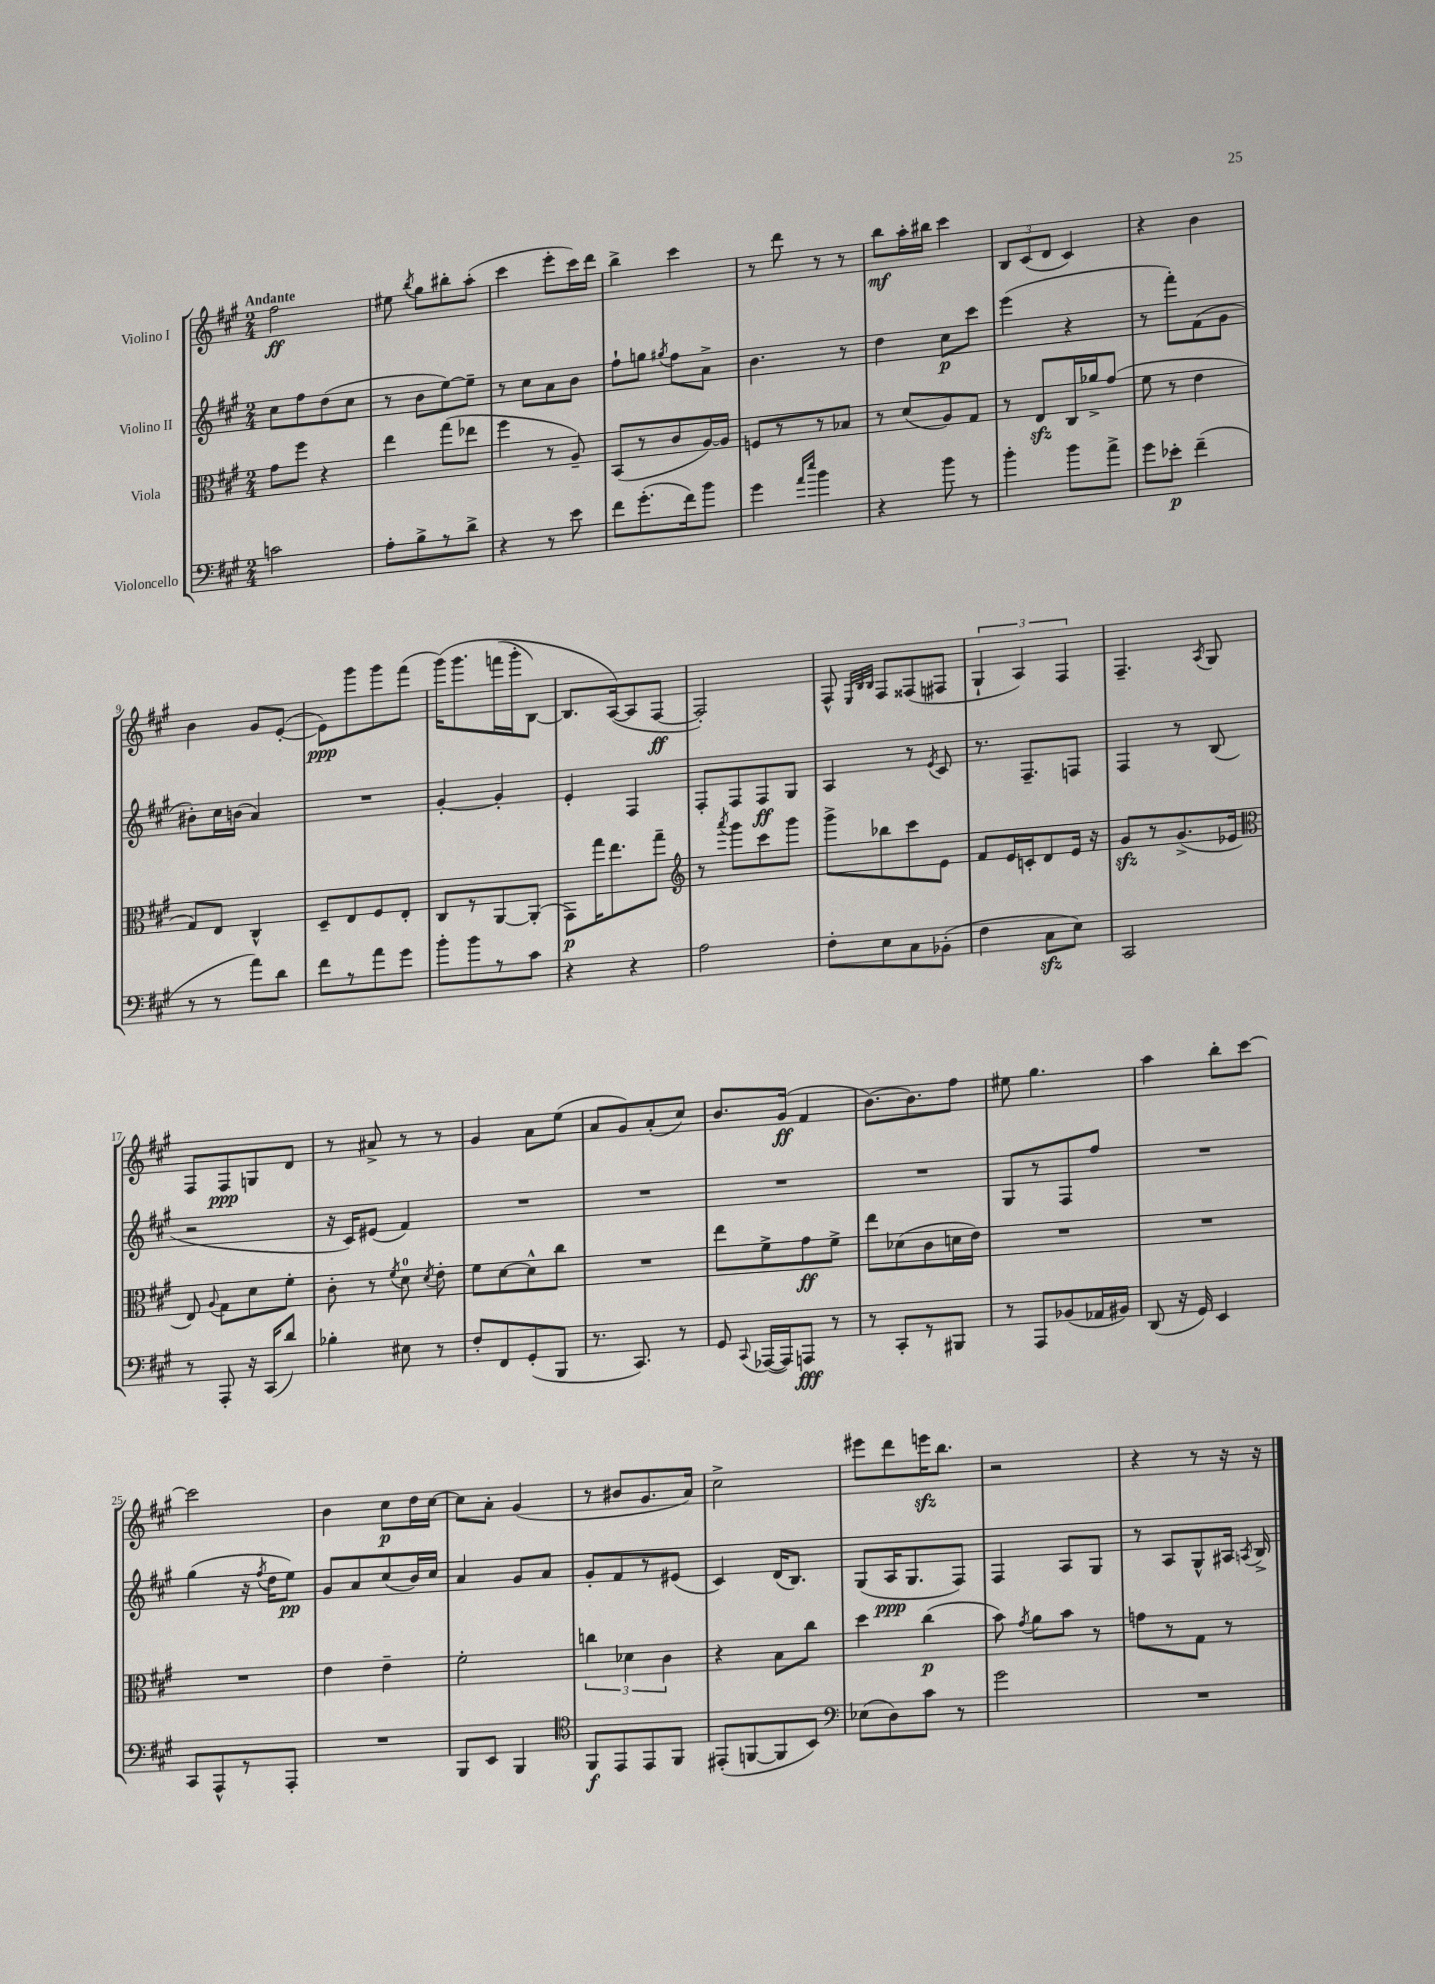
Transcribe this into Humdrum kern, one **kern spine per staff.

**kern	**kern	**kern	**kern
*staff4	*staff3	*staff2	*staff1
*clefF4	*clefC3	*clefG2	*clefG2
*k[f#c#g#]	*k[f#c#g#]	*k[f#c#g#]	*k[f#c#g#]
*M2/4	*M2/4	*M2/4	*M2/4
2c\	8g#\L	8cc#\L	2ff#\
.	8ff#\J	8ff#\	.
.	4r	(8dd\	.
.	.	8cc#\J	.
=	=	=	=
8A'\L	4ee\	8r	8ee#\
.	.	.	8qbb/
8B^\	.	8b\L	8gg#\L
8r	(8gg#\L	[8ee\)	8bb#'\
8d^\J	8ee-\J	8ee~\]J	(8aa'\J
=	=	=	=
4r	4ff#\	8r	4ccc#\
.	.	8cc#\L	.
8r	8r	8a\	8eee'\L
8e\	8A~/)	8b\J	16ccc#\L)
.	.	.	16ddd\JJ
=	=	=	=
8f#\L	(8BB/L	8ff#`\L	4bb^\
(8.g#'\	8r	8gg\J	.
.	.	8qgg#/	.
.	8c#/	8ff#\L	4ccc#\
16f#\k)	.	.	.
8b\J	[16A/L)	8a^\J	.
.	16A/]JJ	.	.
=	=	=	=
4g#\	8F/L	4.b\	8r
.	8r	.	8ddd\
16qqa/LL	.	.	.
16qqee/JJ	.	.	.
4b\	8r	.	8r
.	8B-/J	8r	8r
=	=	=	=
4r	8r	4dd\	8bb\L
.	(8d/L	.	16aa'\L
.	.	.	16bb#\JJ
8b\	8A/)	8cc#\L	4ccc#\
8r	8G#/J	8ccc#\J	.
=	=	=	=
4b'\	8r	(4eee\	12B/L
.	.	.	(12c#/
.	8E/L	.	.
.	.	.	12d/J
8b\L	16C#/L	4r	4c#/)
.	16a-^/J	.	.
8a^\J	(8g#/J	.	.
=	=	=	=
8g#\L	8f#\	8r	4r
8e-'\J	8r	8fff#'\L)	.
(4f#~\	4e\	(8f#\	4b\
.	.	8g#\J	.
=	=	=	=
8r	8G#/L)	8b#'\L)	4b\
8r	8E/J	16cc#\L	.
.	.	(16b\JJ	.
8a\L)	4C#^^/	4a/)	8g#/L
8d\J	.	.	([8e'/J
=	=	=	=
8f#\L	8D~/L	2r	8e\]L)
8r	8E/	.	8ggg#\
8a\	8F#/	.	8ggg#\
8g#\J	8E'/J	.	(8fff#\J
=	=	=	=
8b'\L	8C#/L	[4g#'/	&(16ggg#\LK)
.	.	.	8.ggg#\
8b\	8r	.	.
8r	[8AA/	4g#'/]	(16fff\L
.	.	.	16ggg#'\J
8c#\J	(8AA'/]J	.	[8B\J)
=	=	=	=
4r	8GG#\L)	4e'/	8.B/]L
.	16gg#\K	.	.
.	8.ee\	.	([16A/k&)
4r	.	4F#/	8A/]
.	8gg#~\J	.	[8F#/J
=	=	=	=
*	*clefG2	*	*
2A\	8r	8F#'/L	2F#'/])
.	8qaaa/	.	.
.	8ggg#\L	8F#/	.
.	8ccc#\	8F#/	.
.	8ggg#\J	8G#/J	.
=	=	=	=
8F#'\L	8ggg#^\L	4A/	8F#^^/
.	.	.	32qqE/LLL
.	.	.	32qqB/
.	.	.	32qqB/JJJ
8E\	8bb-\	.	8F#/L
8C#\	8ccc#\	8r	(8F##/
.	.	8qe/	.
(8BB-'\J	8e\J	8c#/	8F#/J
=	=	=	=
4F#\	8f#/L	8.r	6G#`/
.	16e/L	.	.
.	.	.	6A/)
.	16c'/J	8.F#~/L	.
8C#\L	8d/	.	.
.	.	.	6F#/
8E\J)	16e/Jk	8F/J	.
.	16r	.	.
=	=	=	=
2CC#/	8g#/L	4F#/	4.F#~/
.	8r	.	.
.	(8.g#^/	8r	.
.	.	.	8qA/
.	.	(8B/	8G#/
.	16e-/Jk	.	.
=	=	=	=
*	*clefC3	*	*
8r	8E/)	2r	8F#/L
.	8qqA/	.	.
8AAA'/	8G#\L	.	8F#/
16r	8d\	.	8G/
(16CC#/LK	.	.	.
8d/J)	8f#'\J	.	8d/J
=	=	=	=
4B-'\	8c#'\	16r	8r
.	.	16c#/LK)	.
.	8r	(8e#/J	8a#^/
.	8qf#/	.	.
8E#\	8d\	4f#/)	8r
.	8qd/	.	.
8r	8e'\	.	8r
=	=	=	=
8F#'/L	8f#\L	2r	4g#/
8FF#/	[8d\	.	.
(8GG#'/	8d^^\]	.	8a\L
8BBB/J	8cc#\J	.	(8ee\J
=	=	=	=
8.r	2r	2r	8a/L
.	.	.	8g#/)
8.CC#/)	.	.	.
.	.	.	(8a'/
8r	.	.	8cc#/J)
=	=	=	=
8GG#/	8ee\L	2r	8.b/L
8qqCC#/	.	.	.
([16AAA-/LL	8f#^\	.	.
16AAA-/]J)	.	.	(16g#/Jk
8AAA/J	8g#\	.	4f#/
8r	8f#^\J	.	.
=	=	=	=
8r	8ee\L	2r	[8.b\L)
8CC#'/L	(8d-\	.	.
.	.	.	8.b\]
8r	8c#\	.	.
8BBB#/J	16d\L	.	8ff#\J
.	16e\JJ)	.	.
=	=	=	=
8r	2r	8G#/L	8ee#\
8AAA/L	.	8r	4.gg#\
(8BB-/	.	8F#/	.
16AA-/L	.	8ff#/J	.
16BB#/JJ)	.	.	.
=	=	=	=
(8DD/	2r	2r	4aa\
16r	.	.	.
16GG#/)	.	.	.
4EE/	.	.	8bb'\L
.	.	.	[8ccc#\J
=	=	=	=
8CC#/L	2r	(4gg#\	2ccc#\]
8AAA^^/	.	.	.
8r	.	16r	.
.	.	8qff#/	.
.	.	16dd\LK	.
8AAA'/J	.	8ee\J)	.
=	=	=	=
2r	4e\	8g#/L	4b\
.	.	8a/	.
.	4e~\	(8cc#/	8cc#\L
.	.	16b/L)	16dd\L
.	.	16cc#/JJ	[16cc#\JJ
=	=	=	=
8BBB/L	2f#'\	4a/	8cc#\]L
8EE/J	.	.	8a'\J
4BBB/	.	8g#/L	(4g#/
.	.	8a/J	.
=	=	=	=
*clefC4	*	*	*
8FF#/L	6cc\	8g#'/L	8r
8EE/	.	8f#/	8b#/L
.	6d-\	.	.
8EE/	.	8r	8.g#/
.	6c#\	.	.
8FF#/J	.	(8e#/J	.
.	.	.	16a/Jk)
=	=	=	=
(8EE#'/L	4r	4c#/)	2cc#^\
[8FF/	.	.	.
8FF/]	8B\L	(16d/LK	.
.	.	8.B/J)	.
8BB/J)	8cc#\J	.	.
=	=	=	=
*clefF4	*	*	*
(8E-\L	4dd\	(8G#/L	8eee#\L
8D\)	.	16A/K	8ddd\
.	.	8.G#/	.
8c#\J	(4cc#\	.	16eee\K
.	.	.	8.bb\J
8r	.	8F#/J)	.
=	=	=	=
2g#\	8b\)	4F#/	2r
.	8qg#/	.	.
.	8a\L	.	.
.	8b\J	8A/L	.
.	8r	8G#/J	.
=	=	=	=
2r	8g\L	8r	4r
.	8r	8A/L	.
.	8G#\J	8G#^^/	8r
.	8r	16A#/Jk	16r
.	.	8qA/	.
.	.	16B^/	16r
==	==	==	==
*-	*-	*-	*-
